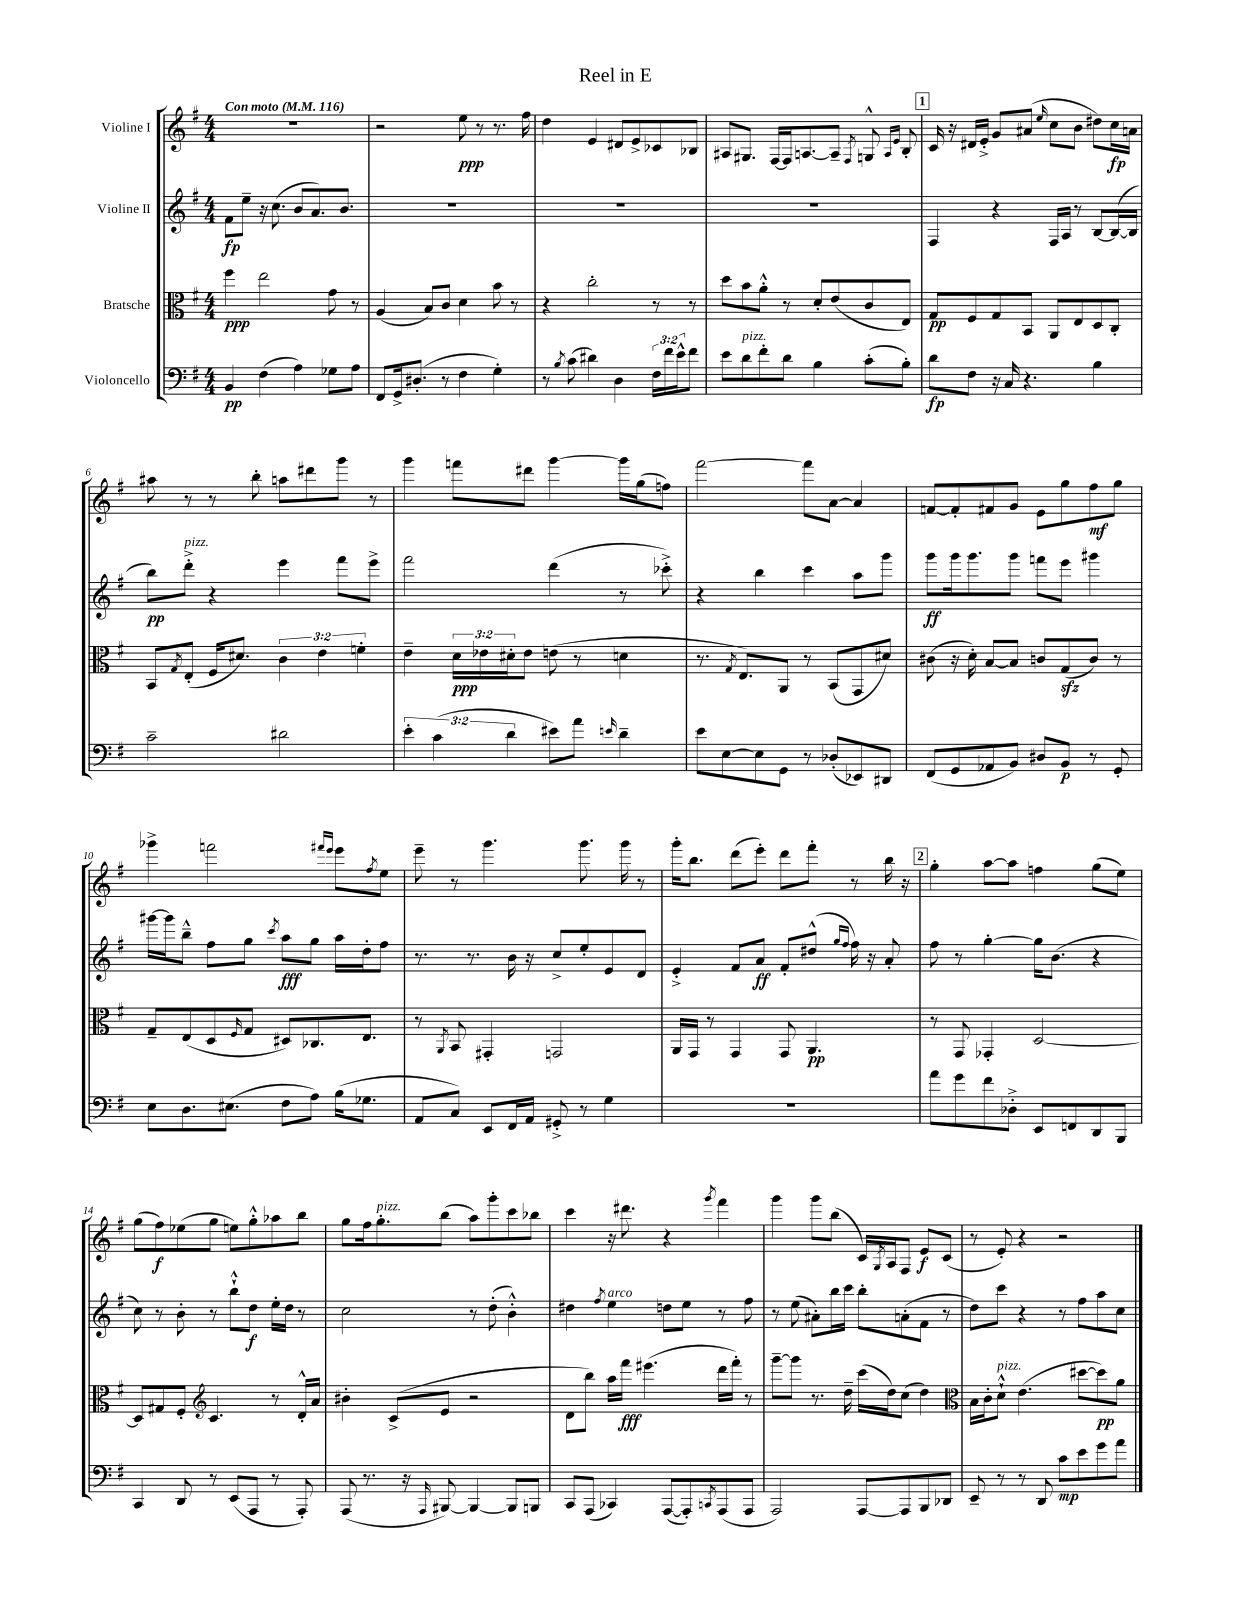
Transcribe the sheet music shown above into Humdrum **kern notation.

**kern	**kern	**kern	**kern
*staff4	*staff3	*staff2	*staff1
*clefF4	*clefC3	*clefG2	*clefG2
*k[f#]	*k[f#]	*k[f#]	*k[f#]
*M4/4	*M4/4	*M4/4	*M4/4
*MM116	*MM116	*MM116	*MM116
4BB/	4ff#\	8f#\L	1r
.	.	8ee~\J	.
(4F#\	2ee\	16r	.
.	.	(8.cc\	.
4A\)	.	8b/L	.
.	.	8.a/)	.
8G-\L	8g\	.	.
.	.	8.b/J	.
8A\J	8r	.	.
=	=	=	=
8FF#/L	(4A/	1r	2r
16GG^/k	.	.	.
(8.D#'/J	.	.	.
.	8B/L)	.	.
8r	8c/J	.	.
4F#\	4d\	.	8ee\
.	.	.	8r
4G'\)	8b\	.	8.r
.	8r	.	.
.	.	.	16ff#\
=	=	=	=
8r	4r	1r	4dd\
8qB/	.	.	.
(8c\	.	.	.
4d#\)	2cc'\	.	4e/
4D\	.	.	8d#/L
.	.	.	8e^/
24F#\LL	8r	.	8c-/
24f#\	.	.	.
24e^^\J	.	.	.
8f#\J	8r	.	8B-/J
=	=	=	=
8e\L	8dd\L	1r	8A#/L
8d\	8b\	.	8.G#/J
8f#'\	8a'^^\J	.	.
.	.	.	[16F#/LL
8d\J	8r	.	16F#/]J
.	.	.	[8.A/
4B\	8d'/L	.	.
.	(8e/	.	8A~/]J
.	.	.	8qF#/
(8c'\L	8c/	.	8G^^/
.	.	.	16qqA/LL
.	.	.	16qqe/JJ
8B'\J)	8E/J)	.	8B'/
=	=	=	=
8d\L	8G/L	4F#/	16c/
.	.	.	16r
8F#\J	8F#/	.	16d#/LL
.	.	.	16e'^/JJ
16r	8G/	4r	8g/L
16C/	.	.	.
4.r	8BB/J	.	(8a#/J
.	.	.	16qqee/
.	8AA/L	16F#/LL	8cc\L
.	.	16A/JJ	.
.	8E/	8r	8b\J
4B\	8D/	[8B/L	8dd#\L)
.	8C'/J	(16B/_L	16cc\L
.	.	16B/]JJ	16a\JJ
=	=	=	=
2c~\	8BB/L	8bb\L)	8aa#\
.	8qG/	.	.
.	(8E'/J	8ddd'^\J	8r
.	16F#/LK	4r	8r
.	8.d#/J)	.	.
.	.	.	8bb'\
2d#\	6c\	4eee\	8aa\L
.	.	.	8ddd#\
.	6e\	.	.
.	.	8fff#\L	8ggg\J
.	6f'\	.	.
.	.	8eee^\J	8r
=	=	=	=
6e'\	4e~\	2fff#\	4ggg\
(6c\	.	.	.
.	24d\LL	.	8fff\L
.	24e-\	.	.
6d\	24d#'\J	.	.
.	8e-\J	.	8ddd#\J
8e#\L)	(8e\	(4ddd\	[4ggg\
8a\J	8r	.	.
16qqe/	.	.	.
4d~\	4d\	8r	16ggg\]LL
.	.	.	(16gg\J
.	.	8ccc-'^\)	8ff\J)
=	=	=	=
8e\L	8.r	4r	[2fff#\
[8E\	.	.	.
.	8qG/	.	.
.	8.E/L)	.	.
8E\]	.	4bb\	.
8GG\J	8AA/J	.	.
8r	8r	4ccc\	8fff#\]L
(8D-'/L	(8BB/L	.	[8a\J
8EE-/)	8GG/	8aa\L	4a/]
8DD#/J	8d#/J)	8ggg\J	.
=	=	=	=
(8FF#/L	(8c#\	8ggg\L	[8f/L
8GG/	16r	16ggg\k	8f'/]
.	16d'\)	8.ggg\	.
8AA-/	[8B/L	.	8f#/
8BB/J)	8B/]J	8ggg\J	8g/J
8D#/L	8c/L	8fff\L	8e\L
8BB/J	(8G/	8eee\J	8gg\
8r	8c/J)	4ggg#\	8ff#\
8GG'/	8r	.	8gg\J
=	=	=	=
8E\L	8G~/L	[16ggg#\LL	4ggg-^\
.	.	16ggg#\]J	.
8.D\	(8E/	8bb~^^\J	.
.	8D/	8ff#\L	2fff\
(8.E#\J	.	.	.
.	16qqF#/	.	.
.	8G/J	8gg\J	.
.	.	8qccc/	.
8F#\L	8D#/L)	8aa\L	.
8A\J)	8.C-/	8gg\J	.
.	.	.	16qqfff#/LL
.	.	.	16qqeee/JJ
(16B\LK	.	16aa\LL	8eee\L
8.G-\J	8.E/J	16dd'\J	.
.	.	.	8qff#/
.	.	8ff#\J	8ee\J
=	=	=	=
8AA/L	8r	8.r	8eee~\
.	8qAA/	.	.
8C/J)	8BB/	.	8r
.	.	8.r	.
8EE/L	4GG#'/	.	4.ggg\
16FF#/L	.	16b\	.
16AA/JJ	.	16r	.
8GG#'^/	2GG/	8cc^/L	.
8r	.	8ee'/	8.ggg\
4G\	.	8e/	.
.	.	.	16ggg\
.	.	8d/J	8r
=	=	=	=
1r	16AA/LL	4e'^/	16ggg'\LK
.	16GG/JJ	.	8.bb\J
.	8r	.	.
.	4GG/	8f#/L	(8ddd\L
.	.	8a/J	8eee'\J)
.	8GG/	8f#'/L	8ddd\L
.	4.AA/	(8dd#^^/J	8fff#'\J
.	.	16qqgg/LL	.
.	.	16qqff#/JJ	.
.	.	16ff#\)	8r
.	.	16r	.
.	.	8a'/	16bb\
.	.	.	16r
=	=	=	=
8a\L	8r	8ff#\	4gg'\
8g\	8GG/	8r	.
8f#\	4GG-'/	[4gg'\	[8aa\L
8D-'^\J	.	.	8aa\]J
8EE/L	[2D/	16gg\]LK	4ff\
.	.	(8.b\J	.
8FF/	.	.	.
8DD/	.	4r	(8gg\L
8BBB/J	.	.	8ee\J)
=	=	=	=
4CC/	8D/]L	8cc\)	(8gg\L
.	8G#/	8r	8ff#\)
8DD/	8F#'/J	8b'\	(8ee-\
*	*clefG2	*	*
8r	4.c/	8r	8gg\J
(8EE/L	.	8bb`^^\L	8ee\L)
8AAA/J	.	8dd\J	8gg'^^\
8r	8r	16ee'\LL	8aa-\
.	.	16dd\JJ	.
8AAA'/)	16d'^^/LL	8r	8bb\J
.	16a/JJ	.	.
=	=	=	=
(8AAA/	4b#'\	2cc\	8gg\L
8.r	.	.	16ff#\k
.	.	.	8.gg'\
.	(8c^/L	.	.
16r	.	.	.
16qqAAA/	.	.	.
[8BBB#/)	8e/J	.	(8bb\J
4BBB#/_	2r	8r	8aa\L)
.	.	(8dd'\	8ggg'\
8BBB#/]L	.	4b'^^\)	8ccc\
8BBB/J	.	.	8bb-\J
=	=	=	=
8CC/L	8d\L	4dd#\	4ccc\
(8AAA/J	8bb\J)	.	.
.	.	8qff#/	.
4CC-/)	16aa\LL	4ee\	16r
.	16fff#\JJ	.	8.ddd#\
.	(4.eee#\	.	.
([8AAA/L	.	8dd\L	4r
8AAA'/])	.	8ee\J	.
8qCC/	.	.	8qggg/
(8AAA/	16ddd\LL	8r	4fff#\
.	16fff#'\JJ)	.	.
8AAA/J	8r	8ff#\	.
=	=	=	=
2AAA/)	[8ggg~\L	8r	4ggg\
.	8ggg\]J	(8ee\	.
.	8.r	8a#'\L)	8ggg\L
.	.	16bb\L	(8bb\J
.	16dd~\	16ccc\JJ	.
[8AAA/L	(16ccc\LL	8bb'\L	16c/LL)
.	.	.	8qG/
.	16dd\J)	.	16A/J
8AAA/]	(8cc\J	(8a'\	8F#/J
8BBB/	4dd\)	8f#\J	8e/L
8DD-/J	.	8r	(8c/J
=	=	=	=
*	*clefC3	*	*
8EE~/	16B\LL	8dd\L)	8r
.	16c'\J	.	.
8r	8d`^^\J	8ccc\J	8e'/)
8r	(4.e\	4r	4r
8DD/	.	.	.
8c\L	.	8r	2r
8e\	[8dd#\L	8ff#\L	.
8g\	8dd#\])	8aa\	.
8a\J	8a\J	8cc\J	.
==	==	==	==
*-	*-	*-	*-
